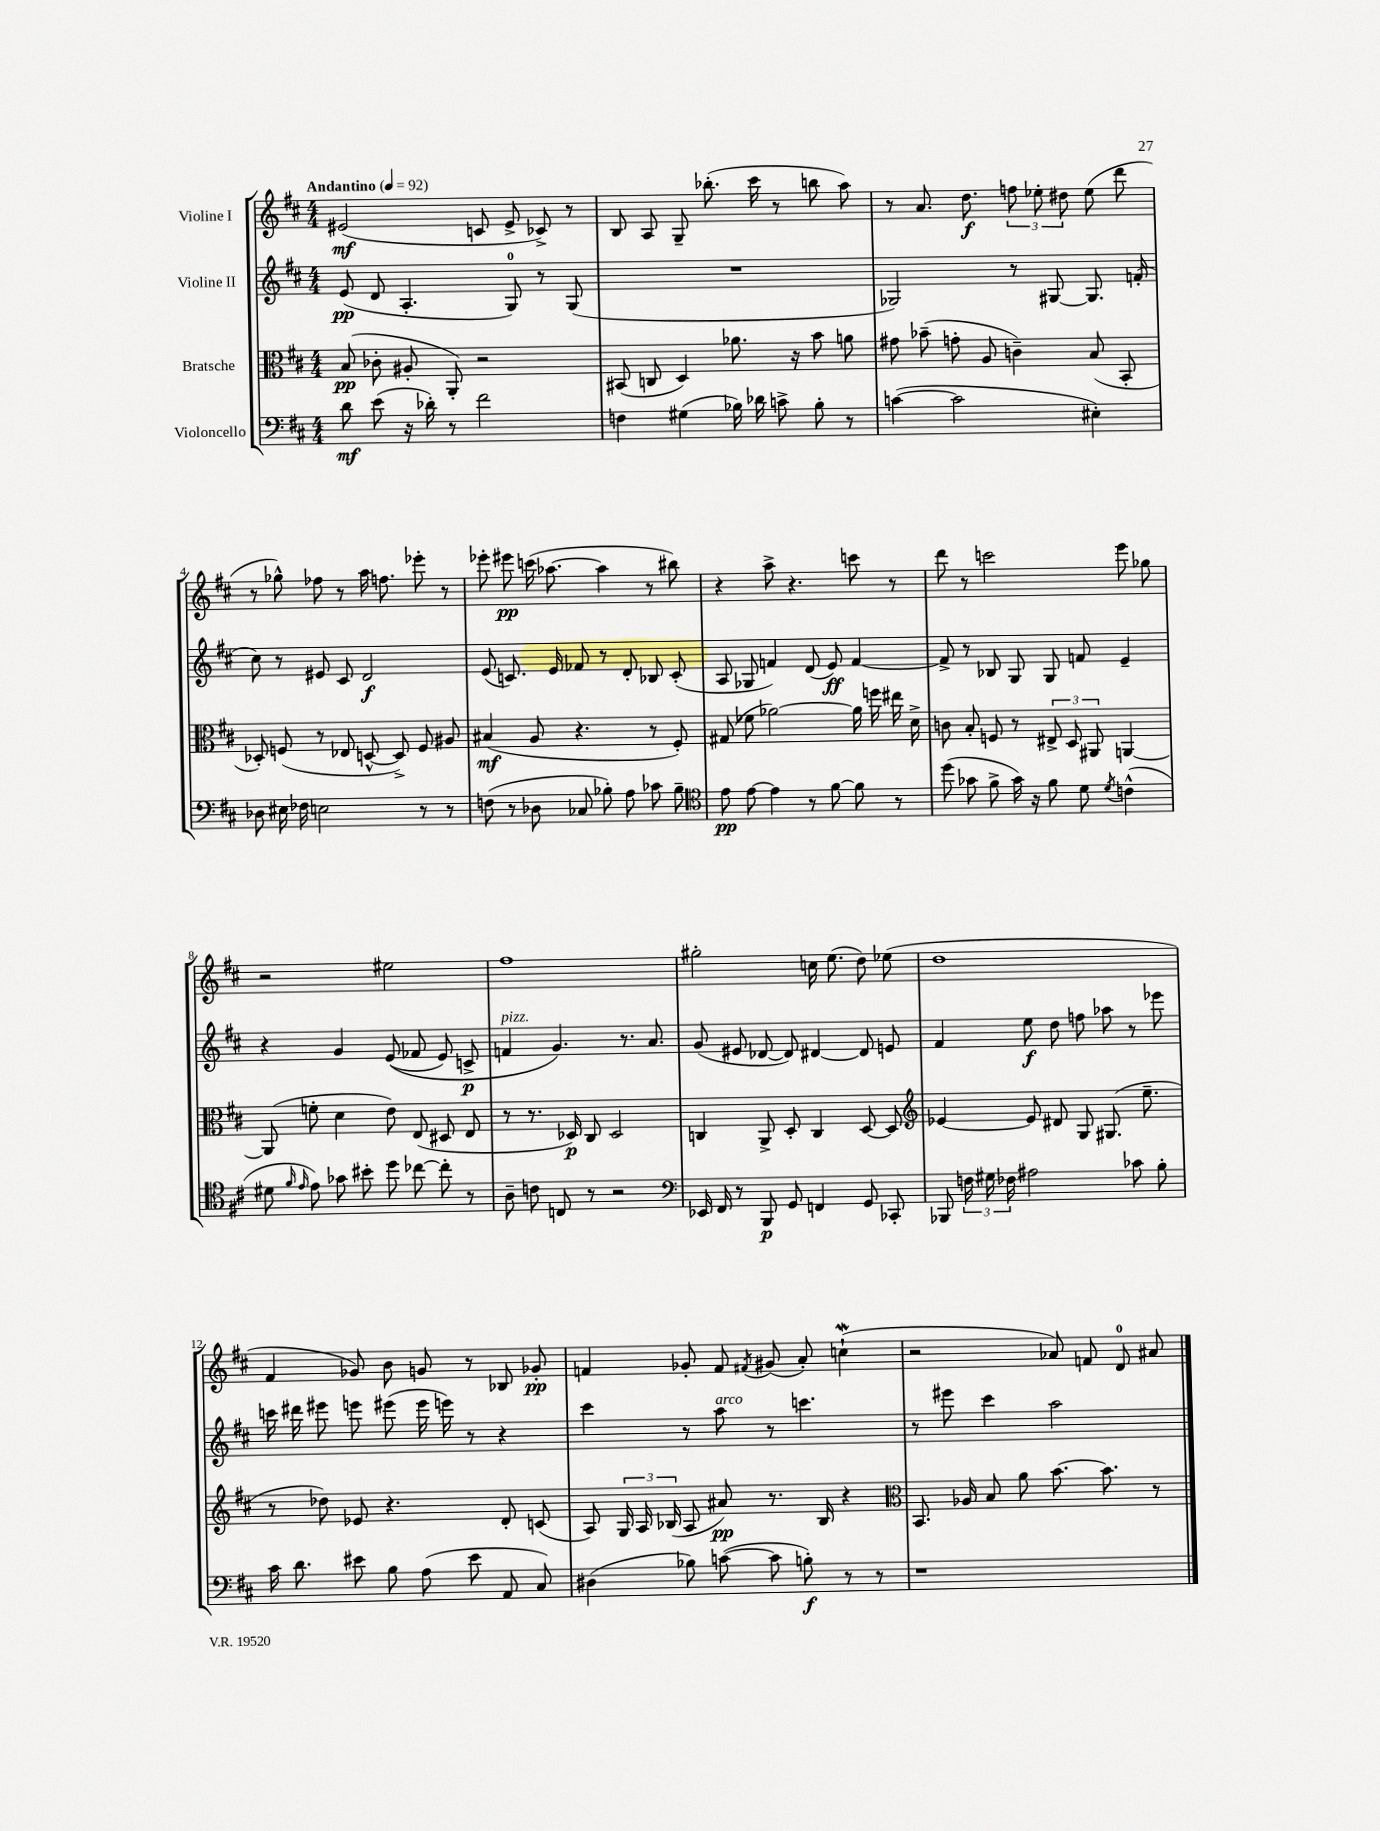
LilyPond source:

<<
\new StaffGroup <<
\new Staff = "s0" \with { instrumentName = "Violine I" } {
    \clef treble \key d \major \numericTimeSignature \time 4/4 \tempo "Andantino" 4 = 92
    \autoBeamOff eis'2\mf( c'8 eis'8-> ces'8->) r8 |
    b8 a8 g8-- bes''8.-.( cis'''16 r8 b''8 a''8) |
    r8 a'8. d''8.\f \tuplet 3/2 { f''8 ees''8-. dis''8 } ees''8( d'''8 |
    r8 ges''8-^) fes''8 r8 a''16 f''8. ees'''8-. r8 |
    ees'''8-. eis'''8\pp c'''16( aes''8.~ aes''4 r8 bis''8) |
    r4 a''8-> r4. c'''8 r8 |
    d'''8 r8 c'''2 e'''8 ges''8 |
    r2 eis''2 |
    fis''1 |
    gis''2-. c''16 e''8.( d''8) ees''8( |
    d''1 |
    fis'4 ges'8) b'8 g'8 r8 bes8 ges'8-.\pp |
    f'4 ges'8-. f'8 \acciaccatura { fis'8 } gis'8( a'8-.) c''4-!\mordent( |
    r2 aes'8) f'8 d'8-0 ais'8 \bar "|." |
}
\new Staff = "s1" \with { instrumentName = "Violine II" } {
    \clef treble \key d \major \numericTimeSignature \time 4/4
    \autoBeamOff e'8\pp( d'8 a4.-. g8-0) r8 g8( |
    R1 |
    ges2) r8 gis8~ gis8. f'16-.( |
    cis''8) r8 eis'8 cis'8 d'2\f |
    e'8( c'8.) e'16 fes'8 r8 d'8-. bes8 c'8-.( |
    a8 ges8 f'4) d'8( e'8\ff) f'4~ |
    f'8-> r8 bes8 g8 g8 f'8 e'4-- |
    r4 g'4 e'8(\( fes'8 e'8) c'8->\p |
    f'4^\markup { \italic "pizz." } g'4.\) r8. a'8. |
    g'8( eis'8 des'8~ des'8) dis'4~ dis'8 e'8 |
    fis'4 e''8\f d''8 f''8 aes''8 r8 ees'''8 |
    c'''16 dis'''16 eis'''8 e'''8 eis'''8( eis'''16 e'''16) r8 r4 |
    cis'''4 r8 a''8^\markup { \italic "arco" } r8 c'''4. |
    r8 eis'''8 cis'''4 a''2 \bar "|." |
}
\new Staff = "s2" \with { instrumentName = "Bratsche" } {
    \clef alto \key d \major \numericTimeSignature \time 4/4
    \autoBeamOff b8\pp( ces'8-. ais8-. a,8-.) r2 |
    bis,8( c8 d4) aes'8. r16 b'8 a'8 |
    gis'8 bes'8--( g'8-. a8 c'4--) b8( b,8-. |
    des8-.) f8( r8 ees8 d8~-^ d8->) f8 ais8 |
    bis4\mf( a8 r4. r8 fis8-.) |
    gis8( fes'8 aes'2~) aes'16 f''16 eis''16 d'16-> |
    c'8 b8-. f8 r8 \tuplet 3/2 { eis8-> d8 ais,8 } a,4~ |
    a,8( f'8-. d'4 e'8) e8( dis8 e8 |
    r8 r8. des16\p) cis8 des2 |
    c4 a,8-> d8-. c4 d8~ d8 |
    \clef treble ees'4~ ees'8 dis'8 g8 gis8.( e''8.-- |
    r8 des''8) ees'8 r4. d'8-. c'8( |
    a8) \tuplet 3/2 { g16 a16 bes16( } a8 ais'8\pp) r8. bes16 r4 |
    \clef alto b,8. aes16 b8 a'8 b'8.~ b'8. r8 \bar "|." |
}
\new Staff = "s3" \with { instrumentName = "Violoncello" } {
    \clef bass \key d \major \numericTimeSignature \time 4/4
    \autoBeamOff d'8\mf e'8( r16 des'16-.) r8 fis'2 |
    f4 gis4( bes16) des'16 c'8-> bes8-. r8 |
    c'4~( c'2 eis4-.) |
    des8 eis16 fes16 e2 r8 r8 |
    f8( r8 des8 ces8 bes8-.) a8 ces'8 bes8-- |
    \clef tenor e'8\pp e'8~ e'4 r8 fis'8~ fis'8 r8 |
    d''8( ges'8 fis'8-> ges'16) r16 fis'8 d'8 \acciaccatura { d'8 } c'4-^( |
    dis'8 \grace { fis'16 e'16 } e'8) ges'8 bis'8-. d''8 ces''8~ ces''8-. r8 |
    a8-- c'8 c8 r8 r2 |
    \clef bass ees,16 fis,16 r8 b,,8\p g,8 f,4 g,8 ces,8-. |
    bes,,8 \tuplet 3/2 { f16 gis16 fes16 } ais2 ces'8 b8-. |
    cis'16 d'8. eis'8 b8 a8( eis'8 a,8 cis8) |
    dis4( bes8) c'8~( c'8 b8-.\f) r8 r8 |
    r1 \bar "|." |
}
>>
>>
